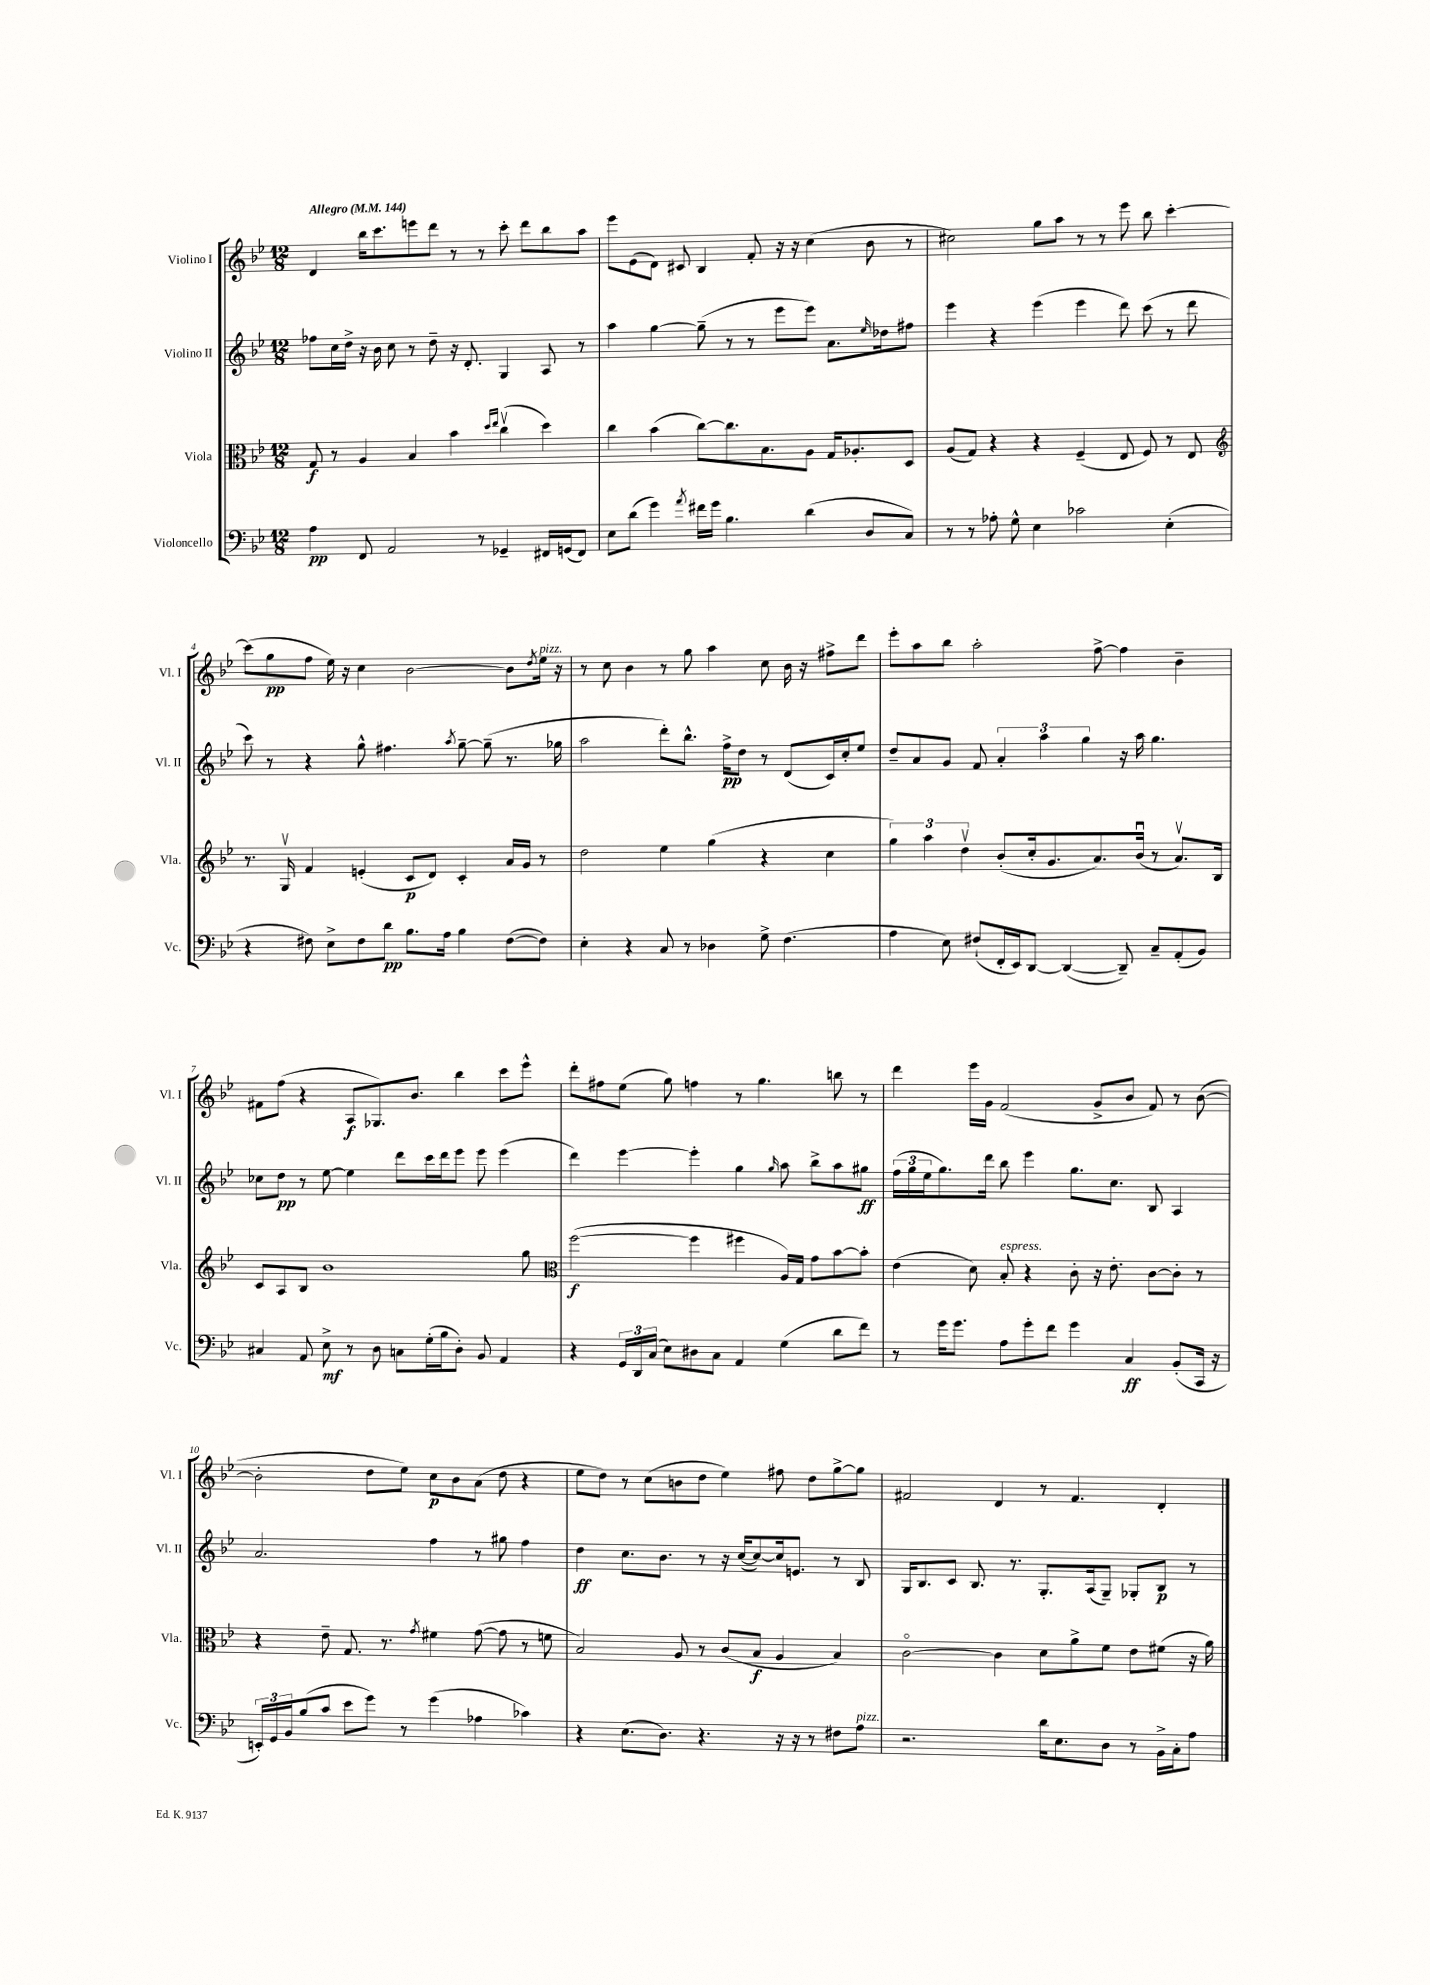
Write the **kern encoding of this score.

**kern	**dynam	**kern	**dynam	**kern	**dynam	**kern	**dynam
*part4	*part4	*part3	*part3	*part2	*part2	*part1	*part1
*staff4	*staff4	*staff3	*staff3	*staff2	*staff2	*staff1	*staff1
*I"Violoncello	*	*I"Viola	*	*I"Violino II	*	*I"Violino I	*
*I'Vc.	*	*I'Vla.	*	*I'Vl. II	*	*I'Vl. I	*
*clefF4	*	*clefC3	*	*clefG2	*	*clefG2	*
*k[b-e-]	*	*k[b-e-]	*	*k[b-e-]	*	*k[b-e-]	*
*M12/8	*	*M12/8	*	*M12/8	*	*M12/8	*
*MM144	*	*MM144	*	*MM144	*	*MM144	*
=1	=1	=1	=1	=1	=1	=1	=1
!	!	!	!	!	!	!LO:TX:a:B:t=Allegro	!
4A\	pp	8G/	f	8ff-X\L	.	4d/	.
.	.	8r	.	16cc\L	.	.	.
.	.	.	.	16dd^\JJ	.	.	.
8FF/	.	4A/	.	16r	.	16bb-\KL	.
.	.	.	.	16b-\	.	8.ccc\	.
2AA/	.	.	.	8cc\	.	.	.
.	.	4B-/	.	8r	.	8eeen\	.
.	.	.	.	8dd~\	.	8ddd\J	.
.	.	4b-\	.	16r	.	8r	.
.	.	.	.	8.d'/	.	.	.
8r	.	.	.	.	.	8r	.
.	.	16qqdd/LL	.	.	.	.	.
.	.	16qqee-/JJ	.	.	.	.	.
4GG-X~/	.	(4ccv\	.	4G/	.	8ccc'\	.
.	.	.	.	.	.	8ddd\L	.
16FF#X/LL	.	4dd\)	.	8A/	.	8bb-\	.
(16GGn/J	.	.	.	.	.	.	.
8FF#/J)	.	.	.	8r	.	8aa\J	.
=2	=2	=2	=2	=2	=2	=2	=2
8E-\L	.	4cc\	.	4aa\	.	8eee-\L	.
(8d\J	.	.	.	.	.	(8e-\	.
4g\)	.	(4b-\	.	[4gg\	.	8d\J)	.
.	.	.	.	.	.	8c#X/	.
8qa/	.	.	.	.	.	.	.
16f#X\LL	.	[8cc\L)	.	(8gg~\]	.	4B-/	.
16g\JJ	.	.	.	.	.	.	.
4.B-\	.	8.cc\]	.	8r	.	.	.
.	.	.	.	8r	.	8f'/	.
.	.	8.B-\	.	.	.	.	.
.	.	.	.	8eee-\L	.	16r	.
.	.	.	.	.	.	16r	.
(4d\	.	8A\J	.	8eee-\J)	.	(4cc\	.
.	.	16G/KL	.	8.a\L	.	.	.
.	.	8.A-X'/	.	.	.	.	.
8D/L	.	.	.	.	.	8b-\	.
.	.	.	.	16qqee-/	.	.	.
.	.	.	.	16dd-X\k	.	.	.
8C/J)	.	8D/J	.	8ff#X\J	.	8r	.
=3	=3	=3	=3	=3	=3	=3	=3
8r	.	(8A/L	.	4eee-\	.	2cc#X\)	.
8r	.	8G/J)	.	.	.	.	.
8A-X'\	.	4r	.	4r	.	.	.
8G^^\	.	.	.	.	.	.	.
4E-\	.	4r	.	(4eee-\	.	8gg\L	.
.	.	.	.	.	.	8aa\J	.
2c-X\	.	(4F~/	.	4eee-\	.	8r	.
.	.	.	.	.	.	8r	.
.	.	8E-/	.	8ddd\)	.	8eee-\	.
.	.	8F/)	.	(8ccc\	.	8bb-\	.
(4E-'\	.	8r	.	8r	.	[4ccc'\	.
.	.	8E-/	.	8ddd\	.	.	.
!!LO:LB:g=z
=4	=4	=4	=4	=4	=4	=4	=4
*	*	*clefG2	*	*	*	*	*
4r	.	8.r	.	8ccc\)	.	(8ccc\L]	.
.	.	.	.	8r	.	8gg\	pp
.	.	16Gv/	.	.	.	.	.
8F#X\)	.	4f/	.	4r	.	8ff\J	.
8E-^\L	.	.	.	.	.	16ee-\)	.
.	.	.	.	.	.	16r	.
8F#\	.	(4en'/	.	8gg^^\	.	4cc\	.
8d\J	pp	.	.	4.ff#X\	.	.	.
8.B-\L	.	8c/L	p	.	.	[2b-\	.
.	.	8d/J)	.	.	.	.	.
16A\Jk	.	.	.	.	.	.	.
.	.	.	.	8qaa/	.	.	.
4B-\	.	4c'/	.	[8gg~\	.	.	.
.	.	.	.	(8gg~\]	.	.	.
([8F#\L	.	16a/LL	.	8.r	.	8b-\L]	.
.	.	16g/JJ	.	.	.	.	.
.	.	.	.	.	.	8qdd/	.
!	!	!	!	!	!	!LO:TX:a:i:t=pizz.	!
8F#\J])	.	8r	.	.	.	16ee-\Jk	.
.	.	.	.	16gg-X\	.	16r	.
=5	=5	=5	=5	=5	=5	=5	=5
4E-'\	.	2dd\	.	2aa\	.	8r	.
.	.	.	.	.	.	8cc\	.
4r	.	.	.	.	.	4b-\	.
8C/	.	4ee-\	.	8ddd'\L)	.	8r	.
8r	.	.	.	8.bb-^^\J	.	8gg\	.
4D-X\	.	(4gg\	.	.	.	4aa\	.
.	.	.	.	16ff^\KL	pp	.	.
.	.	.	.	8dd\J	.	.	.
8G^\	.	4r	.	8r	.	8cc\	.
(4.F\	.	.	.	(8d/L	.	16b-\	.
.	.	.	.	.	.	16r	.
.	.	4cc\	.	16c/L)	.	8ff#X^\L	.
.	.	.	.	16cc'/J	.	.	.
.	.	.	.	8ee-/J	.	8ddd\J	.
=6	=6	=6	=6	=6	=6	=6	=6
4A\	.	6gg\)	.	8dd~/L	.	8eee-'\L	.
.	.	.	.	8a/	.	8aa\	.
.	.	6aa\	.	.	.	.	.
8E-\)	.	.	.	8g/J	.	8bb-\J	.
.	.	6ddv\	.	.	.	.	.
(8F#X`/L	.	.	.	8f/	.	2aa'\	.
16FF'/L	.	(8b-'/L	.	6a'/	.	.	.
16EE-/J)	.	.	.	.	.	.	.
[8DD/J	.	16cc'/k	.	.	.	.	.
.	.	.	.	6aa\	.	.	.
.	.	8.g/	.	.	.	.	.
(4DD/_	.	.	.	.	.	.	.
.	.	.	.	6gg\	.	.	.
.	.	8.a/)	.	.	.	[8ff^\	.
8DD~/])	.	.	.	16r	.	4ff\]	.
.	.	(16b-u/Jk	.	16aa\	.	.	.
8C~/L	.	8r	.	4.gg\	.	.	.
(8AA'/	.	8.av/L)	.	.	.	4b-~\	.
8BB-/J)	.	.	.	.	.	.	.
.	.	16B-/Jk	.	.	.	.	.
!!LO:LB:g=z
=7	=7	=7	=7	=7	=7	=7	=7
4C#X/	.	8c/L	.	8cc-X\L	.	8f#X\L	.
.	.	8A/	.	8dd\J	pp	(8ff\J	.
8AA/	.	8B-/J	.	8r	.	4r	.
8E-^\	mf	1b-	.	[8ee-\	.	.	.
8r	.	.	.	4ee-\]	.	8A/L	f
8D\	.	.	.	.	.	8.G-X/)	.
8Cn\L	.	.	.	8ddd\L	.	.	.
.	.	.	.	.	.	8.b-/J	.
(16G'\L	.	.	.	16ccc\L	.	.	.
16B-\J	.	.	.	16ddd\J	.	.	.
8D'\J)	.	.	.	8eee-\J	.	4bb-\	.
8BB-/	.	.	.	8eee-\	.	.	.
4AA/	.	.	.	(4eee-\	.	8ccc\L	.
.	.	8gg\	.	.	.	8eee-^^\J	.
=8	=8	=8	=8	=8	=8	=8	=8
*	*	*clefC3	*	*	*	*	*
4r	.	([2ff\	f	4ddd\)	.	8ddd'\L	.
.	.	.	.	.	.	8ff#X\	.
24GG/LL	.	.	.	[4eee-\	.	(8ee-\J	.
24DD/	.	.	.	.	.	.	.
(24C/JJ	.	.	.	.	.	.	.
8E-\L)	.	.	.	.	.	8gg\)	.
8D#X\	.	4ff\]	.	4eee-'\]	.	4ffn\	.
8C\J	.	.	.	.	.	.	.
4AA/	.	4ff#X\	.	4gg\	.	8r	.
.	.	.	.	.	.	4.gg\	.
.	.	.	.	16qqgg/	.	.	.
(4G\	.	16A/LL)	.	8aa\	.	.	.
.	.	16G/JJ	.	.	.	.	.
.	.	8g\L	.	8bb-^\L	.	.	.
8d\L	.	[8b-\	.	8aa\	.	8bbn\	.
8f\J)	.	8b-'\J]	.	8gg#X\J	ff	8r	.
=9	=9	=9	=9	=9	=9	=9	=9
8r	.	(4e-\	.	(24ff\LL	.	4ddd\	.
.	.	.	.	24gg\	.	.	.
.	.	.	.	24ee-\J	.	.	.
16g\KL	.	.	.	8.gg\)	.	.	.
8.g\J	.	.	.	.	.	.	.
.	.	8d\)	.	.	.	16eee-\LL	.
.	.	.	.	16ddd\Jk	.	16g\JJ	.
!	!	!LO:TX:a:i:t=espress.	!	!	!	!	!
8A\L	.	8B-'/	.	8bb-\	.	(2f/	.
8g'\	.	4r	.	4eee-\	.	.	.
8f\J	.	.	.	.	.	.	.
4g\	.	8c'\	.	8.gg\L	.	.	.
.	.	16r	.	.	.	8g^/L	.
.	.	8.e-'\	.	8.cc\J	.	.	.
4C/	ff	.	.	.	.	8b-/J	.
.	.	[8c\L	.	8B-/	.	8f/)	.
(8BB-'/L	.	8c'\J]	.	4A/	.	8r	.
16CC/Jk	.	8r	.	.	.	([8b-\	.
16r	.	.	.	.	.	.	.
!!LO:LB:g=z
=10	=10	=10	=10	=10	=10	=10	=10
24EEn'/LL)	.	4r	.	2.a/	.	2b-'\]	.
24GG/	.	.	.	.	.	.	.
24BB-/J	.	.	.	.	.	.	.
(8B-/	.	.	.	.	.	.	.
8c/J	.	8e-~\	.	.	.	.	.
8e-\L	.	8.G/	.	.	.	.	.
8g\J)	.	.	.	.	.	8dd\L	.
.	.	8.r	.	.	.	.	.
8r	.	.	.	.	.	8ee-\J)	.
.	.	8qg/	.	.	.	.	.
(4g\	.	4f#X\	.	4ff\	.	8cc\L	p
.	.	.	.	.	.	8b-\	.
4A-X\	.	([8g\	.	8r	.	(8a\J	.
.	.	8g\]	.	8gg#X\	.	8dd\	.
4c-X\)	.	8r	.	4ff\	.	4r	.
.	.	8fn\	.	.	.	.	.
=11	=11	=11	=11	=11	=11	=11	=11
4r	.	2B-/)	.	4dd\	ff	8ee-\L	.
.	.	.	.	.	.	8dd\J)	.
(8.E-\L	.	.	.	8.cc\L	.	8r	.
.	.	.	.	.	.	(8cc\L	.
8.D\J)	.	.	.	8.b-\J	.	.	.
.	.	8A/	.	.	.	8bn\	.
4.r	.	8r	.	8r	.	8dd\J	.
.	.	(8c/L	.	16r	.	4ee-\)	.
.	.	.	.	([16cc/KL	.	.	.
.	.	8B-/J	f	8cc/_)	.	.	.
16r	.	4A/	.	16cc/k]	.	8ff#X\	.
16r	.	.	.	8.en/J	.	.	.
8r	.	.	.	.	.	8dd\L	.
8F#X\L	.	4B-/)	.	8r	.	[8gg^\	.
!LO:TX:a:i:t=pizz.	!	!	!	!	!	!	!
8A\J	.	.	.	8B-/	.	8gg\J]	.
=12	=12	=12	=12	=12	=12	=12	=12
2.r	.	[2c\	.	16G/KL	.	2f#X/	.
.	.	.	.	8.B-/	.	.	.
.	.	.	.	8c/J	.	.	.
.	.	.	.	8.B-/	.	.	.
.	.	4c\]	.	.	.	4d/	.
.	.	.	.	8.r	.	.	.
16d\KL	.	8d\L	.	8.G'/L	.	8r	.
8.E-\	.	.	.	.	.	.	.
.	.	8a^\	.	.	.	4.f#/	.
.	.	.	.	(16A/k	.	.	.
8D\J	.	8f\J	.	8G~/J)	.	.	.
8r	.	8e-\L	.	8G-X'/L	.	.	.
16BB-^\LL	.	(8f#X\J	.	8B-/J	p	4d'/	.
16C'\J	.	.	.	.	.	.	.
8A\J	.	16r	.	8r	.	.	.
.	.	16a\)	.	.	.	.	.
==	==	==	==	==	==	==	==
*-	*-	*-	*-	*-	*-	*-	*-
